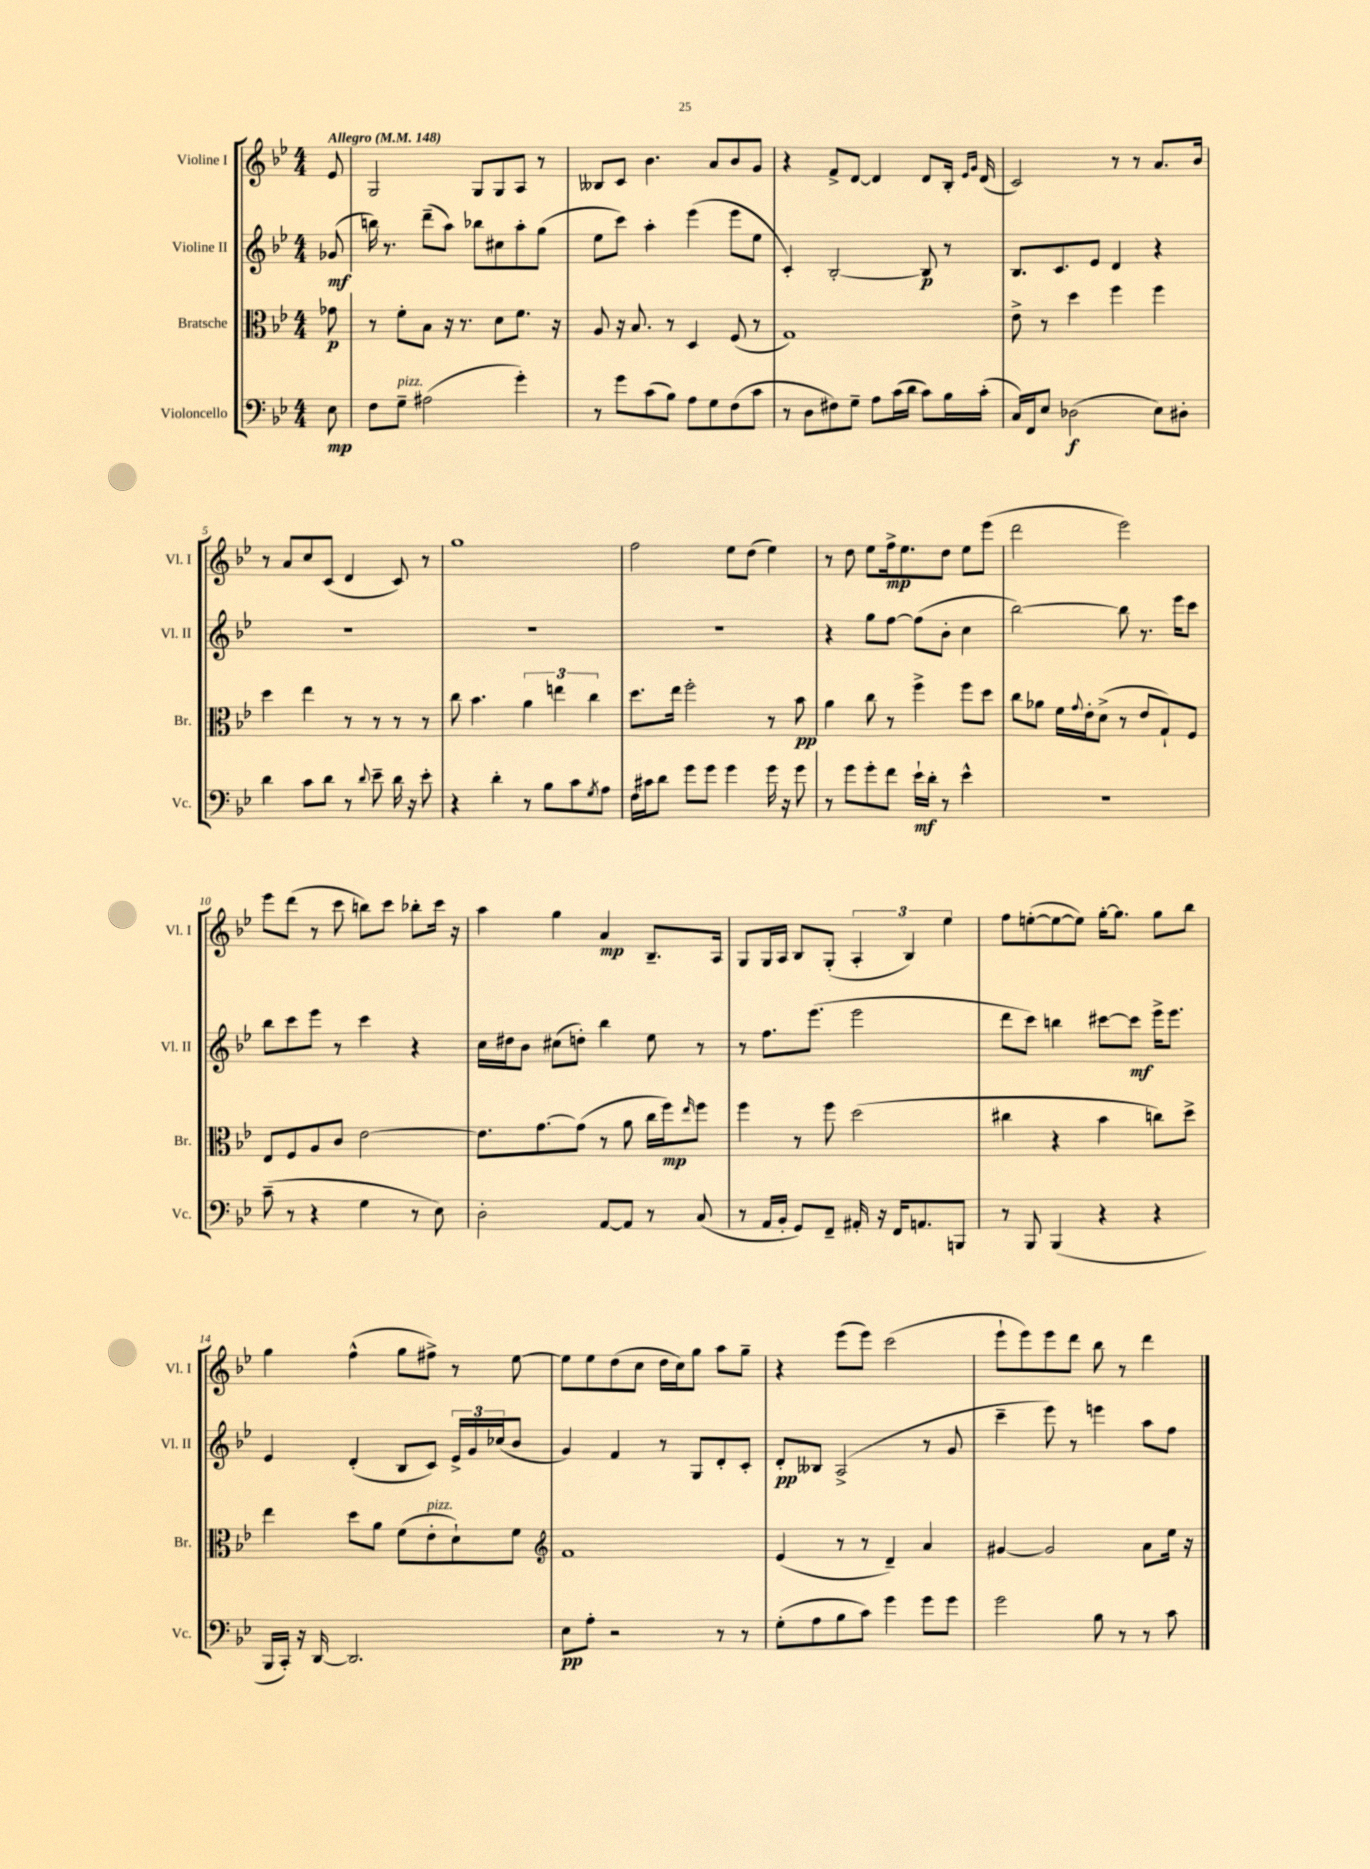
<<
\new StaffGroup <<
\new Staff = "s0" \with { instrumentName = "Violine I" shortInstrumentName = "Vl. I" } {
    \clef treble \key bes \major \numericTimeSignature \time 4/4 \partial 8 \tempo "Allegro" 4 = 148
    ees'8 |
    g2 g8 g8 a8 r8 |
    beses8 c'8 bes'4. a'8 bes'8 g'8 |
    r4 f'8-> d'8~ d'4 d'8 bes16-. \grace { ees'16 g'16 } d'16( |
    c'2) r8 r8 a'8. bes'16 |
    r8 a'8 c''8 c'8( d'4 c'8) r8 |
    g''1 |
    f''2 ees''8 d''8( ees''4) |
    r8 d''8 ees''8 f''16->\mp ees''8. d''8 ees''8 ees'''8( |
    d'''2 ees'''2) |
    ees'''8 d'''8( r8 c'''8 b''8) c'''8 bes''8-. c'''16 r16 |
    a''4 g''4 a'4\mp bes8.-- a16 |
    g8 g16 a16 bes8 g8-.( \tuplet 3/2 { a4-. bes4) ees''4 } |
    f''8 e''8~-.( e''8~ e''8) g''16~-. g''8. g''8 bes''8 |
    g''4 f''4-^( g''8 fis''8->) r8 ees''8~ |
    ees''8 ees''8 d''8( c''8 d''16 c''16) g''8 a''8 g''8-- |
    r4 ees'''8( ees'''8) c'''2( |
    ees'''8-! ees'''8) ees'''8 d'''8 bes''8 r8 d'''4 \bar "|." |
}
\new Staff = "s1" \with { instrumentName = "Violine II" shortInstrumentName = "Vl. II" } {
    \clef treble \key bes \major \numericTimeSignature \time 4/4 \partial 8
    ges'8\mf( |
    b''16) r8. d'''8--( a''8) bes''8 cis''8 a''8-. g''8( |
    ees''8 c'''8) a''4-. ees'''4( ees'''8 ees''8 |
    c'4-.) bes2~-. bes8\p r8 |
    bes8. c'8. ees'8 d'4 r4 |
    R1 |
    R1 |
    R1 |
    r4 g''8 f''8~ f''8( bes'8-. c''4 |
    bes''2~) bes''8 r8. ees'''16 c'''8 |
    bes''8 c'''8 ees'''8 r8 c'''4 r4 |
    c''16 dis''16 bes'8 cis''8( d''8-.) bes''4 ees''8 r8 |
    r8 f''8. ees'''8.( ees'''2 |
    d'''8 c'''8) b''4 cis'''8~ cis'''8\mf ees'''16-> ees'''8. |
    ees'4 d'4-.( bes8 c'8) \tuplet 3/2 { ees'16-> g'16 ces''16( } bes'8 |
    g'4) f'4 r8 g8 d'8-. c'8-. |
    d'8-.\pp beses8 a2->( r8 g'8 |
    c'''4-- ees'''8) r8 e'''4 a''8 f''8 \bar "|." |
}
\new Staff = "s2" \with { instrumentName = "Bratsche" shortInstrumentName = "Br." } {
    \clef alto \key bes \major \numericTimeSignature \time 4/4 \partial 8
    ges'8\p |
    r8 f'8-. bes8 r16 r8. d'8 f'8. r16 |
    a8 r16 bes8. r8 d4 f8( r8 |
    g1) |
    ees'8-> r8 d''4 f''4 f''4 |
    d''4 ees''4 r8 r8 r8 r8 |
    c''8 bes'4. \tuplet 3/2 { a'4 e''4 c''4 } |
    d''8. ees''16 f''2-. r8 bes'8\pp |
    a'4 c''8 r8 f''4-> f''8 d''8 |
    c''8 aes'8 f'16 \appoggiatura { g'8 } ees'16-. d'8->( r8 ees'8 g8-!) f8 |
    ees8 f8 a8 c'8 ees'2~ |
    ees'8. g'8.~ g'8( r8 a'8 c''16 f''16\mp) \grace { ees''16 } f''8 |
    f''4 r8 f''8 d''2( |
    cis''4 r4 bes'4 c''8) d''8-> |
    ees''4 d''8 a'8 f'8( ees'8-.^\markup { \italic "pizz." } d'8-!) f'8 |
    \clef treble f'1 |
    ees'4( r8 r8 d'4--) a'4 |
    gis'4~ gis'2 a'8 ees''16 r16 \bar "|." |
}
\new Staff = "s3" \with { instrumentName = "Violoncello" shortInstrumentName = "Vc." } {
    \clef bass \key bes \major \numericTimeSignature \time 4/4 \partial 8
    ees8\mp |
    f8 g8--^\markup { \italic "pizz." } ais2( g'4-.) |
    r8 g'8 c'8( bes8) a8 g8 f8( c'8 |
    r8 d8 fis8) g8-- a8 c'16( d'16 c'8) bes16 c'16-.( |
    c16) f,16 ees8 des2\f( ees8) dis8-. |
    d'4 c'8 d'8 r8 \appoggiatura { d'8 } ees'8-- d'16 r16 ees'8-. |
    r4 d'4-. r8 bes8 c'8 \acciaccatura { g8 } a8 |
    f16 cis'16 d'8 g'8 g'8 g'4 g'16 r16 g'8 |
    r8 g'8 g'8-. f'8 ees'16-!\mf d'16-. r8 ees'4-^ |
    r1 |
    c'8--( r8 r4 g4 r8 ees8) |
    d2-. a,8~ a,8 r8 c8( |
    r8 a,16 bes,16-. g,8) f,8-- ais,16-. r16 f,16 a,8. b,,8 |
    r8 bes,,8 bes,,4( r4 r4 |
    bes,,16 c,16-.) r16 d,16~ d,2. |
    ees8\pp a8-. r2 r8 r8 |
    g8-.( a8 bes8 c'8) g'4 g'8 g'8 |
    g'2 bes8 r8 r8 c'8 \bar "|." |
}
>>
>>
